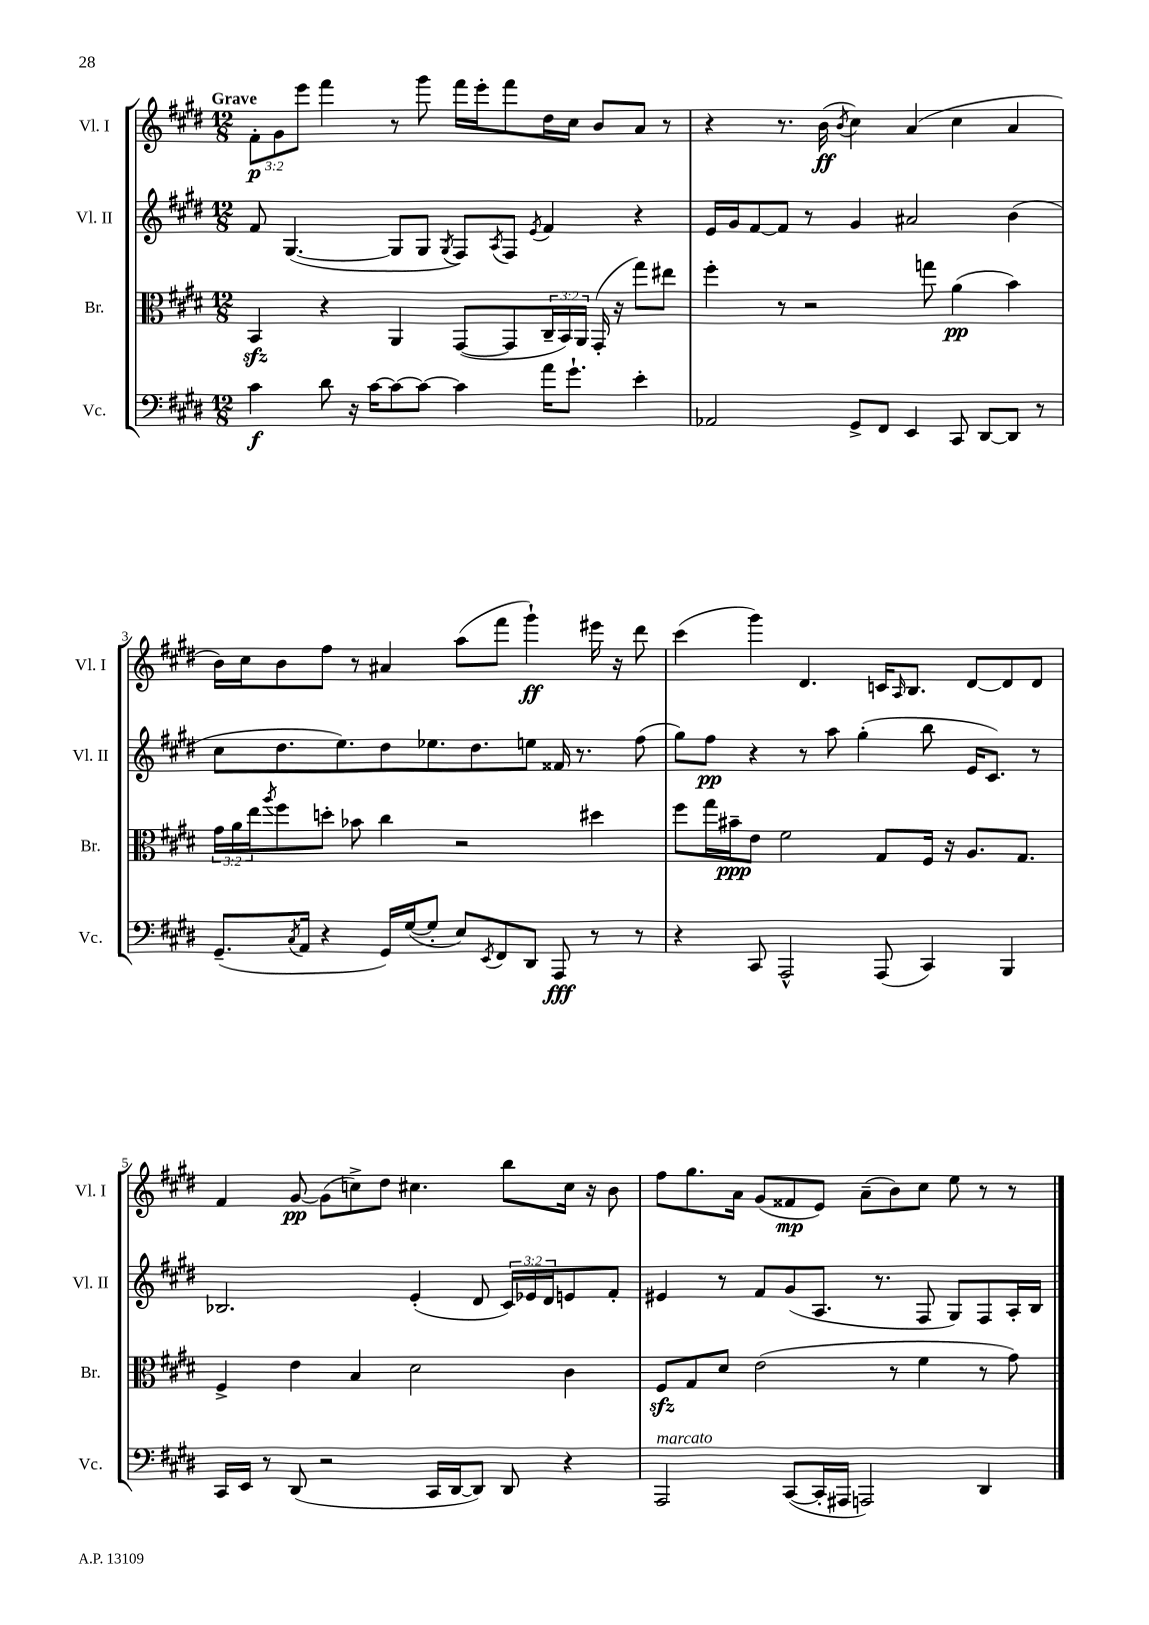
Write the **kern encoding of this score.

**kern	**kern	**kern	**kern
*staff4	*staff3	*staff2	*staff1
*clefF4	*clefC3	*clefG2	*clefG2
*k[f#c#g#d#]	*k[f#c#g#d#]	*k[f#c#g#d#]	*k[f#c#g#d#]
*M12/8	*M12/8	*M12/8	*M12/8
4c#	4BB	8f#	12f#'
.	.	.	12g#
.	.	([4.G#	.
.	.	.	12eee
8d#	4r	.	4fff#
16r	.	.	.
[16c#	.	.	.
8c#_	4AA	8G#]	8r
8c#_	.	8G#	8ggg#
.	.	8qG#	.
4c#]	([8GG#	8F#)	16fff#
.	.	.	16eee'
.	.	8qA	.
.	8GG#]	8F#	8fff#
.	.	8qe	.
16a	24C#~	4f#	16dd#
.	24BB)	.	.
8.g#`	.	.	16cc#
.	24AA	.	.
.	(16GG#'	.	8b
.	16r	.	.
4e'	8gg#)	4r	8a
.	8ee#	.	8r
=	=	=	=
2AA-	4ff#'	16e	4r
.	.	16g#	.
.	.	[8f#	.
.	8r	8f#]	8.r
.	2r	8r	.
.	.	.	(16b
.	.	.	8qb
8GG#^	.	4g#	4cc#)
8FF#	.	.	.
4EE	.	2a#	(4a
.	8gg	.	.
8CC#	(4a	.	4cc#
[8DD#	.	.	.
8DD#]	4b)	(4b	4a
8r	.	.	.
=	=	=	=
(8.GG#~	24g#	8cc#	16b)
.	24a	.	.
.	.	.	16cc#
.	24ee	.	.
.	8qaa	.	.
.	8ff#	8.dd#	8b
8qC#	.	.	.
16AA	.	.	.
4r	8dd'	.	8ff#
.	.	8.ee)	.
.	8b-	.	8r
16GG#)	4cc#	8dd#	4a#
([16G#	.	.	.
8G#']	.	8.ee-	.
8E)	2r	.	(8aa
.	.	8.dd#	.
8qEE	.	.	.
8FF#	.	.	8fff#
8DD#	.	8ee	4ggg#`)
8AAA	.	16f##	.
.	.	8.r	.
8r	4dd#	.	16eee#
.	.	.	16r
8r	.	(8ff#	8ddd#
=	=	=	=
4r	8ff#	8gg#)	(4ccc#
.	16gg#	8ff#	.
.	16b#~	.	.
8CC#	8e	4r	4ggg#)
2AAA^^	2f#	.	.
.	.	8r	4.d#
.	.	8aa	.
.	.	(4gg#'	.
(8AAA	8G#	.	16c
.	.	.	16qqA
.	.	.	8.B
4CC#)	16F#	8bb	.
.	16r	.	.
.	8.A	16e	[8d#
.	.	8.c#)	.
4BBB	.	.	8d#]
.	8.G#	.	.
.	.	8r	8d#
=	=	=	=
16CC#	4F#^	2.B-	4f#
16EE	.	.	.
8r	.	.	.
(8DD#	4e	.	[8g#
2r	.	.	(8g#]
.	4B	.	8cc^)
.	.	.	8dd#
.	2d#	(4e'	4.cc#
16CC#	.	.	.
[16DD#	.	.	.
8DD#])	.	8d#	.
8DD#	.	24c#)	8bb
.	.	24e-	.
.	.	24d#	.
4r	4c#	8e	16cc#
.	.	.	16r
.	.	8f#'	8b
=	=	=	=
2AAA	8F#	4e#	8ff#
.	8G#	.	8.gg#
.	8d#	8r	.
.	.	.	16a
.	(2e	8f#	(8g#
([8CC#	.	(8g#	8f##
16CC#']	.	8.A	8e)
16AAA#	.	.	.
2AAA)	.	.	(8a~
.	.	8.r	.
.	8r	.	8b)
.	4f#	8F#	8cc#
.	.	8G#)	8ee
4DD#	8r	8F#	8r
.	8g#)	16A'	8r
.	.	16B	.
==	==	==	==
*-	*-	*-	*-
